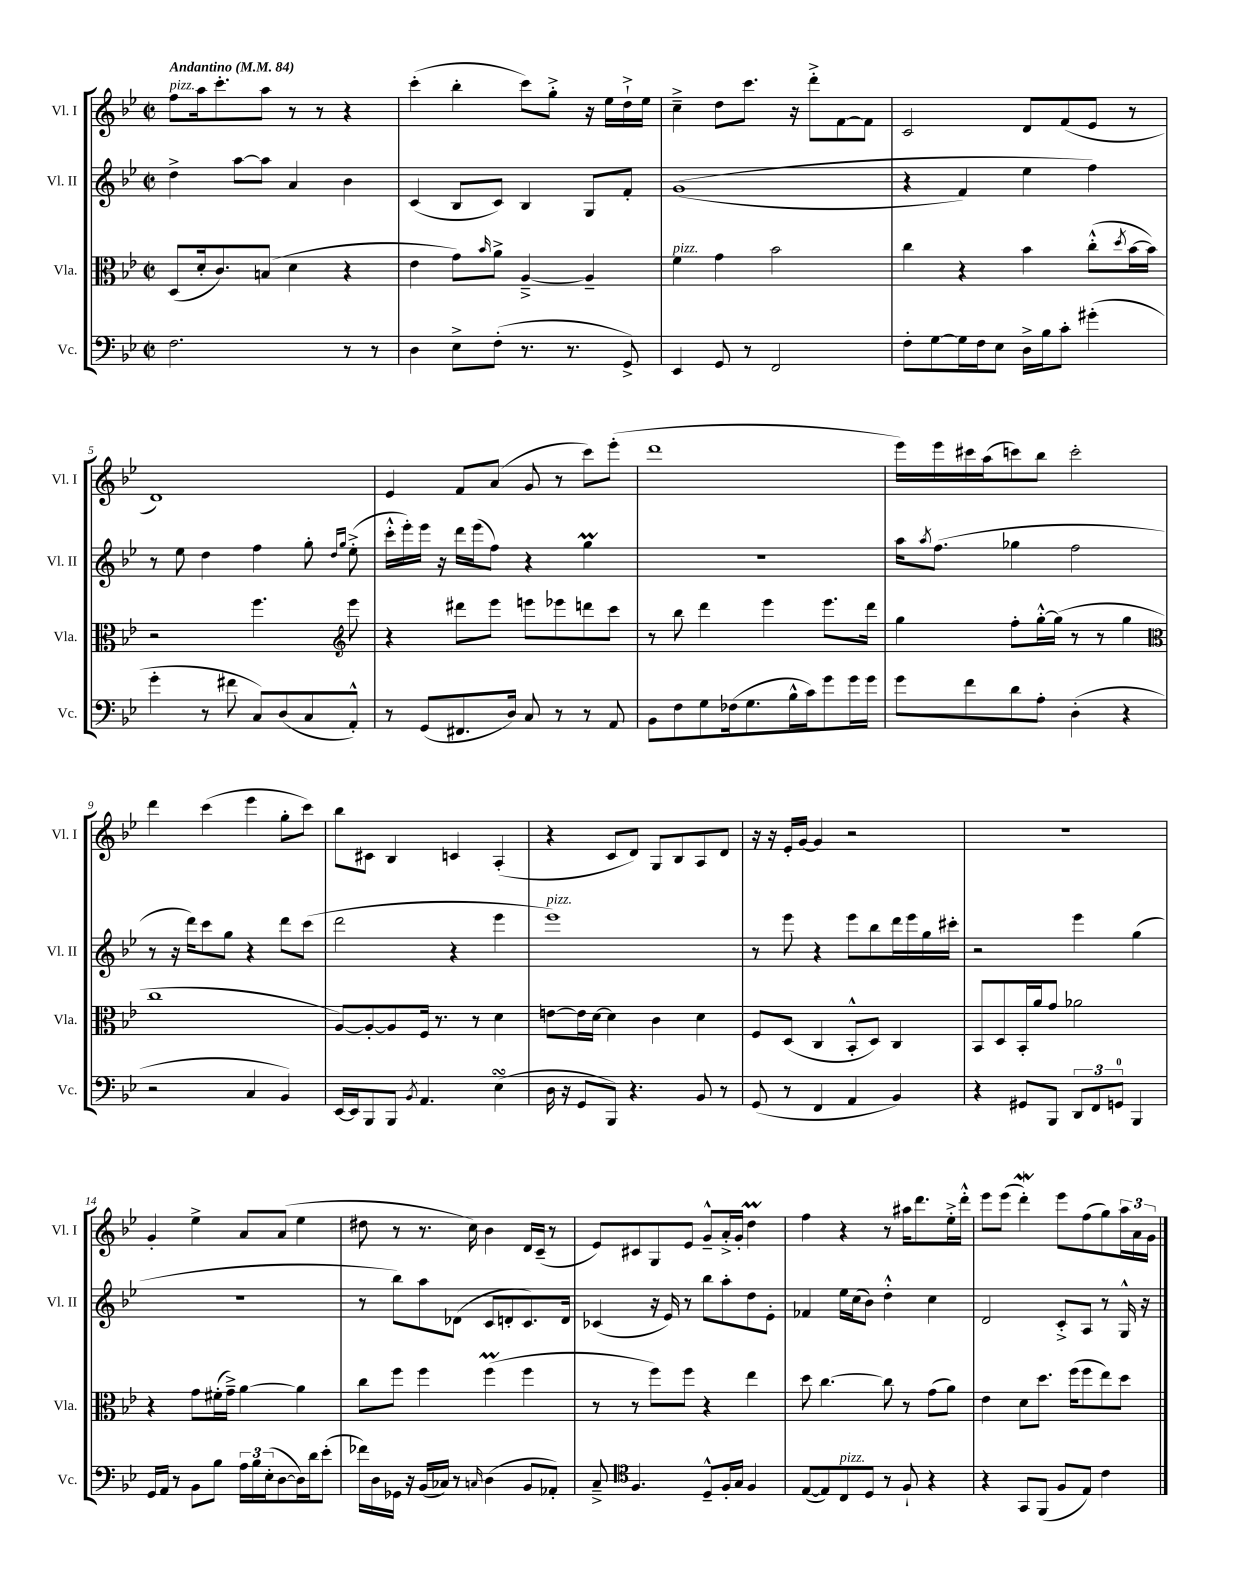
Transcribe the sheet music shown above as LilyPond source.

<<
\new StaffGroup <<
\new Staff = "s0" \with { instrumentName = "Vl. I" shortInstrumentName = "Vl. I" } {
    \clef treble \key bes \major \defaultTimeSignature \time 2/2 \tempo "Andantino" 4 = 84
    f''8^\markup { \italic "pizz." } a''16 c'''8.-. a''8 r8 r8 r4 |
    c'''4-.( bes''4-. c'''8) g''8-.-> r16 ees''16 d''16-!-> ees''16 |
    c''4---> d''8 c'''8. r16 d'''8-.-> f'8~ f'8 |
    c'2 d'8 f'8( ees'8 r8 |
    d'1) |
    ees'4 f'8 a'8( g'8 r8 c'''8) ees'''8-.( |
    d'''1 |
    ees'''16) ees'''16 cis'''16 a''16( c'''8) bes''8 c'''2-. |
    d'''4 c'''4( ees'''4 g''8-. c'''8) |
    bes''8 cis'8 bes4 c'4 a4-.( |
    r4 c'8 d'8) g8 bes8 a8 d'8 |
    r16 r16 ees'16-. g'16~ g'4 r2 |
    R1 |
    g'4-. ees''4-> a'8 a'8( ees''4 |
    dis''8 r8 r8. c''16) bes'4 d'16 c'16--( r8 |
    ees'8) cis'8 g8 ees'8 g'8---^ a'16-.-> g'16-. d''4\prall |
    f''4 r4 r8 ais''16 d'''8. ees''16-.-> d'''16-.-^ |
    ees'''8 ees'''8( d'''4-.\mordent) ees'''8 f''8( g''8) \tuplet 3/2 { a''16 a'16 g'16 } \bar "|." |
}
\new Staff = "s1" \with { instrumentName = "Vl. II" shortInstrumentName = "Vl. II" } {
    \clef treble \key bes \major \defaultTimeSignature \time 2/2
    d''4-> a''8~ a''8 a'4 bes'4 |
    c'4( bes8 c'8) bes4 g8 f'8-. |
    g'1(\( |
    r4 f'4) ees''4 f''4\) |
    r8 ees''8 d''4 f''4 g''8-. \grace { d''16 g''16 } ees''8-.->( |
    c'''16-.-^ ees'''16-.) ees'''16 r16 d'''16 ees'''16( f''8) r4 g''4\prall |
    R1 |
    a''16 \acciaccatura { a''8 } f''8.( ges''4 f''2 |
    r8 r16 d'''16) c'''8 g''8 r4 d'''8 c'''8( |
    d'''2 r4 ees'''4 |
    ees'''1^\markup { \italic "pizz." }) |
    r8 ees'''8 r4 ees'''8 bes''8 d'''16 ees'''16 g''16 cis'''16-. |
    r2 ees'''4 g''4( |
    R1 |
    r8 bes''8) a''8 des'8( c'8 d'8-. c'8.) d'16 |
    ces'4( r16 ees'16) r8 bes''8 a''8-. d''8 ees'8-. |
    fes'4 ees''16 c''16( bes'8) d''4-.-^ c''4 |
    d'2 c'8-.-> a8 r8 g16-^ r16 \bar "|." |
}
\new Staff = "s2" \with { instrumentName = "Vla." shortInstrumentName = "Vla." } {
    \clef alto \key bes \major \defaultTimeSignature \time 2/2
    d8( d'16-. c'8.) b8( d'4 r4 |
    ees'4 g'8) \grace { bes'16 } a'8-> a4~---> a4-- |
    f'4^\markup { \italic "pizz." } g'4 bes'2 |
    c''4 r4 bes'4 c''8-.-^( \acciaccatura { d''8 } bes'16~ bes'16) |
    r2 f''4. \clef treble ees'''8 |
    r4 dis'''8 ees'''8 e'''8 ees'''8 d'''8 c'''8 |
    r8 bes''8 d'''4 ees'''4 ees'''8. d'''16 |
    g''4 f''8-. g''16~-.-^ g''16( r8 r8 g''4 |
    \clef alto c''1 |
    a8~) a8~-. a8 f16 r8. r8 d'4 |
    e'8~ e'16 d'16~ d'4 c'4 d'4 |
    f8 d8( c4 bes,8-.-^ d8) c4 |
    bes,8 d8 bes,16-. a'16 g'8 aes'2 |
    r4 g'8 fis'16-.( g'16--->) a'4~ a'4 |
    c''8 f''8 f''4 f''4\prall( f''4 |
    r8 r8 f''8) f''8 r4 ees''4 |
    d''8 c''4.~ c''8 r8 g'8( a'8) |
    ees'4 d'8 d''8. f''16( f''8 ees''8) d''8 \bar "|." |
}
\new Staff = "s3" \with { instrumentName = "Vc." shortInstrumentName = "Vc." } {
    \clef bass \key bes \major \defaultTimeSignature \time 2/2
    f2. r8 r8 |
    d4 ees8-> f8-.( r8. r8. g,8->) |
    ees,4 g,8 r8 f,2 |
    f8-. g8~ g16 f16 ees8 d16-> bes16 c'8-. gis'4-.( |
    g'4-. r8 fis'8 c8) d8( c8 a,8-.-^) |
    r8 g,8( fis,8. d16) c8 r8 r8 a,8 |
    bes,8 f8 g8 fes16( g8. bes16-^ c'16) g'8 g'16 g'16 |
    g'8 f'8 d'8 a8-. d4-.( r4 |
    r2 c4 bes,4) |
    ees,16~ ees,16 bes,,8 bes,,8 \acciaccatura { bes,8 } a,4. ees4\turn( |
    d16 r16 g,8 bes,,8) r4. bes,8 r8 |
    g,8( r8 f,4 a,4 bes,4) |
    r4 gis,8 bes,,8 \tuplet 3/2 { d,8 f,8 g,8-0 } bes,,4 |
    g,16 a,16 r8 bes,8 bes8 \tuplet 3/2 { a16 bes16 ees16-.( } d8~ d16) d'16 ees'8-.( |
    fes'16) d16 ges,16 r16 bes,16( ces16) r8 \grace { c16 } d4( bes,8 aes,8-.) |
    c8---> \clef tenor f4. d8---^ f16-. g16 f4 |
    ees8~( ees8) c8^\markup { \italic "pizz." } d8 r8 f8-! r4 |
    r4 g,8 f,8( f8 ees8) c'4 \bar "|." |
}
>>
>>
